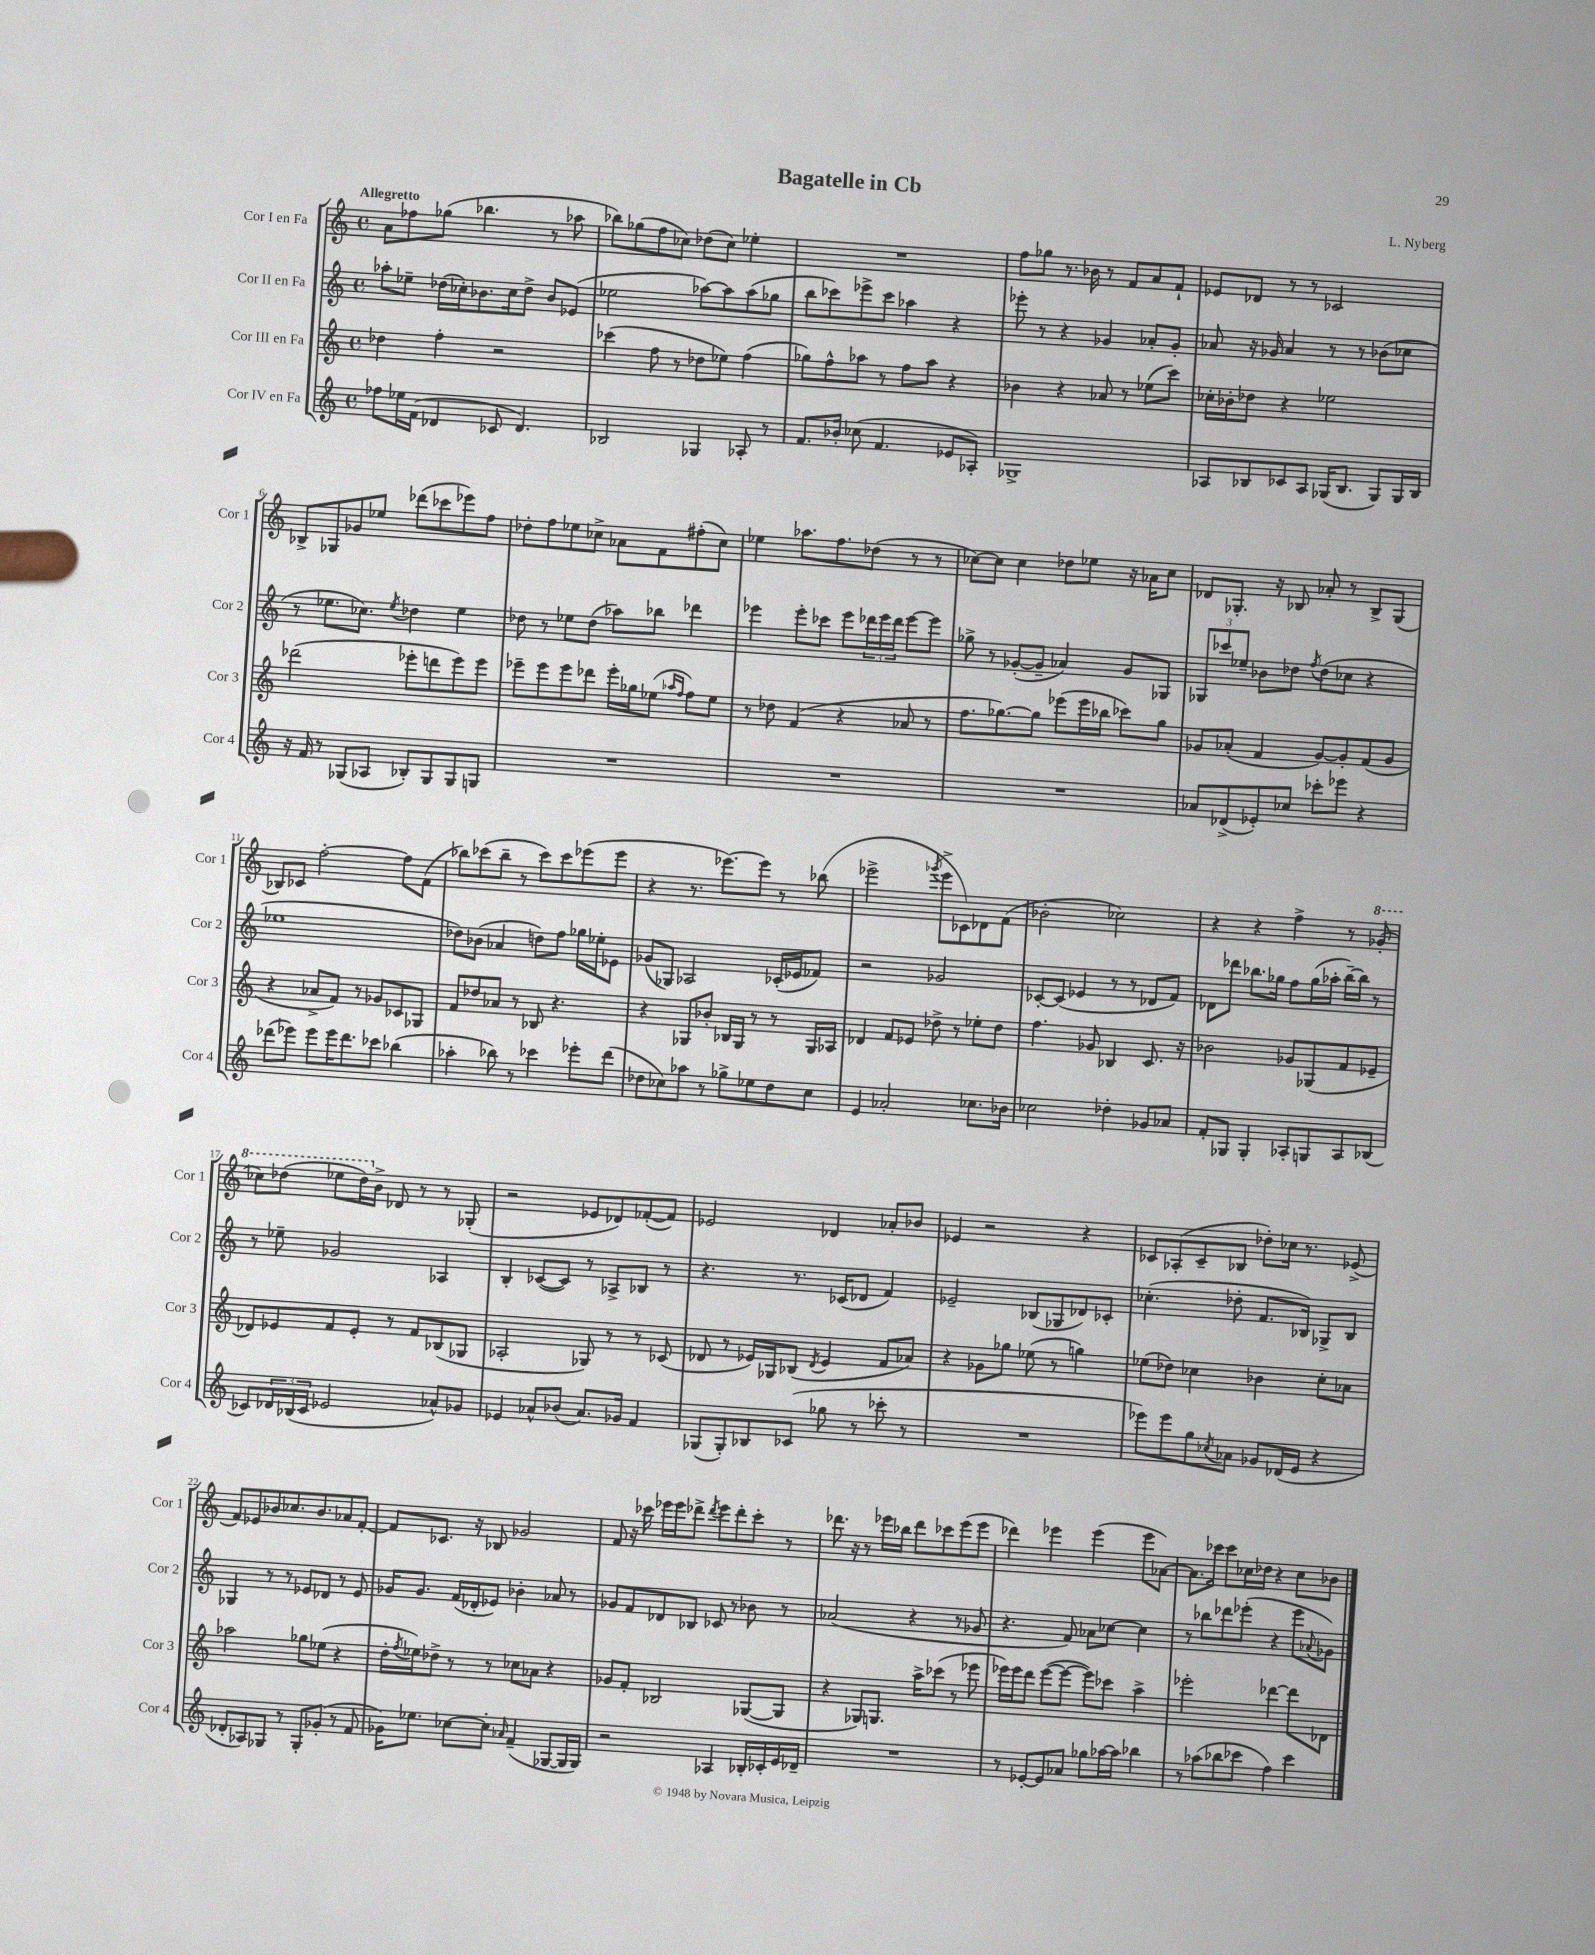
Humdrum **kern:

**kern	**kern	**kern	**kern
*part4	*part3	*part2	*part1
*staff4	*staff3	*staff2	*staff1
*I"Cor IV en Fa	*I"Cor III en Fa	*I"Cor II en Fa	*I"Cor I en Fa
*I'Cor 4	*I'Cor 3	*I'Cor 2	*I'Cor 1
*clefG2	*clefG2	*clefG2	*clefG2
*k[]	*k[]	*k[]	*k[]
*M4/4	*M4/4	*M4/4	*M4/4
*met(c)	*met(c)	*met(c)	*met(c)
=1	=1	=1	=1
!	!	!	!LO:TX:a:B:t=Allegretto
8ff-X\L	4dd-X\	8aa-X'\L	8a\L
16ee-X\L	.	8ee-X~\J	8ff-X\
(16f\JJ	.	.	.
4d-X/	4ff'\	(16dd-X\LL	(8gg-X\J
.	.	16cc-X'\J)	.
.	.	8.b-X\	4.bb-X\
8c-X/	2r	.	.
.	.	16cc-\k	.
4.d-/)	.	8dd-^\J	.
.	.	8b-/L	8r
.	.	(8e-X/J	8aa-X\
=2	=2	=2	=2
2B-X/	(4ccc-X\	2ee-X\	8bb-X\L)
.	.	.	(8gg-X\
.	8ff\	.	8ff\
.	8r	.	8cc-X\J)
4G-X/	8dd-X\L	[8aa-X\L)	(8dd-X\L
.	8ee-X\J)	8aa-\]	8cc-\J)
8A-X'/	(4ff\	(8aa-\	4ee-X'\
8r	.	8gg-X\J	.
=3	=3	=3	=3
8.f/L	8gg-X\L)	8bb\L	1r
.	8ff^^\	8ccc-X\)	.
16b-X'/Jk	.	.	.
(8cc-X\	8aa-X\J	8eee-X^\	.
4.f/	8r	8ccc-\J	.
.	8ff\L	4aa-X\	.
.	8aa-\J	.	.
8e-X/L	4r	4r	.
8A-X'/J)	.	.	.
=4	=4	=4	=4
1G-X^	4b-X\	8eee-X'\	8ff\L
.	.	8r	8gg-X\J
.	4r	4r	8.r
.	.	.	16b-X\
.	8a-X/	4g-X/	8r
.	8r	.	8f/L
.	(8ee-X\L	8a-X'/L	8a/
.	8ccc\J)	8g-'/J	8f`/J
=5	=5	=5	=5
8A-X/L	16cc-X'\LL	8a-X/	8e-X/L
.	16b-X'\J	.	.
8B-X/	8dd-X\J	16r	8d-X/J
.	.	16g-X/	.
8c-X/	4r	4a-/	8r
8A-/J	.	.	8r
(16G-X/KL	2ee-X\	8r	2c-X/
8.B-/J	.	.	.
.	.	8r	.
8G-/L)	.	(8b-X\L	.
16G-/L	.	8cc-X\J	.
16B-/JJ	.	.	.
!!LO:LB:g=z
=6	=6	=6	=6
16r	(2ddd-X\	8r	8B-X^/L
16f/	.	.	.
8r	.	8.ee-X\L	8G-X/
(8G-X/L	.	.	8g-X/
.	.	8.cc-X\J)	.
8A-X/J	.	.	8ee-X/J
.	.	8qee-/	.
8B-X'/L)	8eee-X'\L	4dd-X\	(8ddd-X\L
8G-/	8dddn\	.	8ccc-X\
8G-/	8eee-\)	4ee-\	8eee-X\)
8Gn/J	8eee-\J	.	8ff\J
=7	=7	=7	=7
1r	8eee-X~\L	8dd-X\	8dd-X'\L
.	8eee-\	8r	8ff\
.	8eee-\	8ee-X\L	8ee-X\
.	8ddd-X\J	(8dd-\J	8cc-X^\J
.	16eee-'\LL	8aa-X\L)	8a-X\L
.	16gg-X\J	.	.
.	(8ee-X\J	8bb-X\J	8f\
.	16qqaa-X/LL	.	.
.	16qqff/JJ	.	.
.	8ff\L)	4ddd-X\	(8ff#X'\
.	8ee-\J	.	8cc-\J)
=8	=8	=8	=8
1r	8r	4eee-X\	4ee-X\
.	8dd-X\	.	.
.	(4f/	8eee-'\L	8.aa-X\L
.	.	8ccc-X\J	.
.	.	.	8.ff\
.	4r	8eee-\L	.
.	.	24ddd-X\L	(8dd-X\J
.	.	24eee-\	.
.	.	24ddd-\JJ	.
.	8a-X/	[8eee-\L	8r
.	8r	8eee-\J]	8r
=9	=9	=9	=9
1r	8.ff\L	8gg-X^\	[8cc-X\L)
.	.	8r	8cc-\J]
.	[8.gg-X\)	.	.
.	.	([8g-X'/L	4cc-\
.	8gg-\J]	8g-~/J]	.
.	(8eee-X\L	4a-X/)	8dd-X\L
.	16eee-\L	.	8ee-X\J
.	16bb-X\JJ	.	.
.	8ccc-X\L)	8g-/L	16r
.	.	.	16a-X\KL
.	8gg-\J	8G-X/J	8cc-\J
=10	=10	=10	=10
8a-X/L	8g-X/L	12G-X/L	8d-X/L
.	.	12ccc-X/	.
(8d-X^/	(8a-X'/J	.	8.G-X'/J
.	.	12ee-X~/J	.
8e-X'/)	4f/	8b-X\L	.
.	.	.	16r
8cc-X/J	.	8dd-X\J	8B-X/
.	.	8qff/	.
8ccc-X'\L	[8g-/L)	(8dd-\L	8a-X'/
8eee-X\J	8g-'/]	8cc-X\J	8r
4r	(8f/	4r	8B-^/L
.	8g-/J	.	(8G-/J
!!LO:LB:g=z
=11	=11	=11	=11
(8ddd-X\L	4r	1ee-X	8B-X/L)
8eee-X\J)	.	.	8c-X/J
8eee-\L	8a-X^/L	.	[2ff'\
16eee-\K	8f/J)	.	.
8.ddd-\	.	.	.
.	8r	.	.
8ccc-X\J	8g-X/L	.	.
(4bb-X\	8c-X/	.	8ff\L]
.	8G-X/J	.	(8f\J
=12	=12	=12	=12
4aa-X'\	8f/L	8dd-X\L)	8bb-X\L)
.	8dd-X/	(8b-X\J	(8ccc-X\
8bb-X\)	8a-X/J	4a-X/	8bb-~\J
8r	8r	.	8r
4ccc-X\	8B-X/	8ddn\L)	8ccc-\L)
.	4.r	8ff\J	8ccc-\
8eee-X'\L	.	16gg-X\LL	(8eee-X\
.	.	16ee-X'\J	.
(8ddd\J	.	8e-X\J	8eee-\J
=13	=13	=13	=13
8dd-X\L	4r	(8g-X/L	4r
8cc-X\)	.	8G-X/J)	.
8aa-X\J	8G-X/L	2A-X/	8.r
8r	8b-X'/J	.	.
.	.	.	[8.eee-X\L)
8gg-X^\L	16B-X/LL	.	.
.	16G-/JJ	.	.
8ee-X\	8r	.	8eee-\J]
8dd-\	8r	(16c-X'/LL	8r
.	.	16e-X/J	.
8cc-\J	16G-/LL	8f-X/J)	(8bb-X\
.	16A-X/JJ	.	.
=14	=14	=14	=14
4e/	4d-X/	2r	2eee-X^\
2a-X'/	8f/L	.	.
.	8e-X/J	.	.
.	.	.	8qggg-X/
.	8dd-X^\	2g-X/	8eee-^\L
.	8r	.	8c-X\)
8.cc-X\L	8ee-X'\L	.	8d-X\
.	8dd-\J	.	(8f\J
16b-X\Jk	.	.	.
=15	=15	=15	=15
2cc-X\	4.ff\	[8c-X'/L	2b-X'\
.	.	(8c-/J]	.
.	.	4e-X/	.
.	8g-X/	.	.
4dd-X'\	4B-X/	8r	2cc-X\)
.	.	8r	.
8g-X/L	8.c/	8d-X/L	.
8a-X/J	.	8f/J)	.
.	16r	.	.
=16	=16	=16	=16
8f'/L	2b-X\	8d-X\L	4r
8G-X/J	.	8ddd-X\J	.
4G-'/	.	8.bb-X\L	4r
.	.	16gg-X\Jk	.
8A-X'/L	8g-X/L	8ff\L	4ff^\
8Gn/	(8G-X/	(16gg-\L	.
.	.	16aa-X'\JJ	.
8A-/	8f/	[16bb-~\LL)	8r
.	.	16bb-\JJ]	.
*	*	*	*8va
(8B-X/J	8e-X~/J	8r	(8gg-X'/
!!LO:LB:g=z
=17	=17	=17	=17
8c-X/L)	8d-X/L)	8r	8ccc-X\L)
24d-X/L	8e-X/	8ee-X~\	(8ddd-X\J
(24B-X/	.	.	.
24c-/JJ	.	.	.
2e-X/	8f/	2g-X/	8eee-X\L
.	8e-'/J	.	16ddd-\L)
*	*	*	*X8va
.	.	.	16b^\JJ
.	8r	.	8d-X/
.	8f/L	.	8r
8a-X^^/L)	(8B-X/	4A-X/	8r
8g-X/J	8G-X/J	.	(8G-X'/
=18	=18	=18	=18
4e-X/	2A-X'/	4B'/	2r
8a-X^^/L	.	([8c-X/L	.
(8b-X/J	.	8c-/J])	.
8.a-/L)	8G-X/)	8r	8e-X/L
.	8r	8A-X^/L	8d-X/)
16g-X/Jk	.	.	.
4f/	8r	8B-X/J	([8f-X'/
.	(8c-X/	8r	8f-/J])
=19	=19	=19	=19
(8G-X/L	8d-X/	4.r	2e-X/
8G-'/)	8r	.	.
8B-X/	16e-X/LL)	.	.
.	16G-X/J	.	.
(8c-X/J	(8B-X/J	8.r	.
.	8qd-/	.	.
8gg-X\	4e-/	.	4d-X/
.	.	(16c-X/KL	.
8r	.	8d-X/J	.
8ccc-X'\	8f/L	4f/)	8a-X'/L
8r	8a-X/J)	.	8b-X/J
=20	=20	=20	=20
1r	4r	2e-X~/	4e-X/
.	8g-X\L	.	2r
.	8gg-X\J	.	.
.	(8ee-X\	(8B-X/L	.
.	8r	8G-X/	.
.	4ggn\)	8d-X/)	4r
.	.	8c-X'/J	.
=21	=21	=21	=21
8eee-X\L)	(8ee-X\L	(4.cc-X'\	8c-X/L
8eee-\	8dd-X\J)	.	(8A-X'/
8gg\	4cc-X\	.	8c-~/
8qcc-X/	.	.	.
8a-X\J	.	8dd-X'\	8B-X/J
8g-X/L	4b-X\	8.f/L	8dd-X'\L)
(16d-X/L	.	.	16cc-X\Jk
16e/JJ	.	16B-X/Jk)	8.r
4r	8cc-'\L	8G-X^/L	.
.	8a-X\J	8B-/J	(8e-X^/
!!LO:LB:g=z
=22	=22	=22	=22
8d-X'/L	2aa-X\	4G-X/	8f/L)
8A-X/)	.	.	8e-X/
8G-X/J	.	8r	8b-X/
8r	.	8r	8.cc-X/
8G-'/L	8gg-X\L	8e-X/L	.
.	.	.	8.b-/
(8g-X'/J	(8ee-X\J	8d-X/J	.
8r	4r	8r	8a-X/
8f/	.	8e-/	[8f'/J
=23	=23	=23	=23
16g-X\KL)	16dd'\LL	16g-X/KL	8f/L]
.	8qff/	.	.
8.ee-X\J	16ee-X\J)	8.g-/J	.
.	8dd-X^\J	.	8.c-X/J
[8cc-X\L	8r	(16f/LL	.
.	.	16d-X'/J	16r
8cc-'\J]	8r	8e-X/J)	8B-X/
16qqa-X/	.	.	.
(4f~/	8cc-X\L	4b-X'\	2g-X/
.	8a-X\J	.	.
[8G-X/L	4r	8a-X/	.
16G-/L]	.	8r	.
16G-/JJ)	.	.	.
=24	=24	=24	=24
2r	8g-X/L	8g-X/L	8f/
.	8f'/J	8f/	16r
.	.	.	16ccc-X\
.	2B-X/	8d-X/	16eee-X\LL
.	.	.	16eee-\J
.	.	8B-X/J	8ddd-X^\J
.	.	.	8qddd-/
4A-X/	.	8c-X/	8eee-\L
.	.	8r	8ddd-'\
16B-X'/LL	([8G-X/L	8b-X\	8ccc-'\J
16c-X'/	.	.	.
16e/	8G-/J]	8r	8r
16d-X~/JJ	.	.	.
=25	=25	=25	=25
1r	4r	(2a-X/	8.ddd-X\
.	.	.	16r
.	8G-X/L)	.	8r
.	8.Gn/J	.	16eee-X\LL
.	.	.	16bb-X\JJ
.	.	4r	8ddd-\L
.	16aa^\KL	.	.
.	(8ccc-X\J	.	8ccc-X\
.	8r	8r	(8eee-\
.	8eee-X\	8g-X/	8eee-\J
=26	=26	=26	=26
8r	16eee-X\LL)	4.r	4ddd-X\)
.	16eee-\J	.	.
[8e-X'/L	8ddd\J	.	.
8e-/]	([8eee-\L	.	4eee-X\
8a-X/J	8eee-\J_	8f/)	.
8gg-X\L	8eee-\L])	8a-X\L	(4eee-\
[16aa-X\L	8ccc-X\J	[8cc-X\J	.
16aa-\JJ]	.	.	.
4bb-X\	4aa^\	4cc-\]	8eee-\L
.	.	.	[8a-X\J)
=27	=27	=27	=27
8r	2eee-X'\	8r	8.a-\L]
(8aa-X\L	.	8bb-X\L	.
.	.	.	16ccc-X\Jk
8bb-X\	.	8ddd-X\	8ccc-\L
8ccc-X\J	.	(8eee-X'\J	16cc-X\L
.	.	.	16dd-X\JJ
4ff\)	[4ddd-X\	4r	4r
4ccc-\	8ddd-\L]	8eee-\L	8cc-\L
.	.	8qqa-X/	.
.	8d-X\J	8g-X\J)	8b-X\J
==	==	==	==
*-	*-	*-	*-
